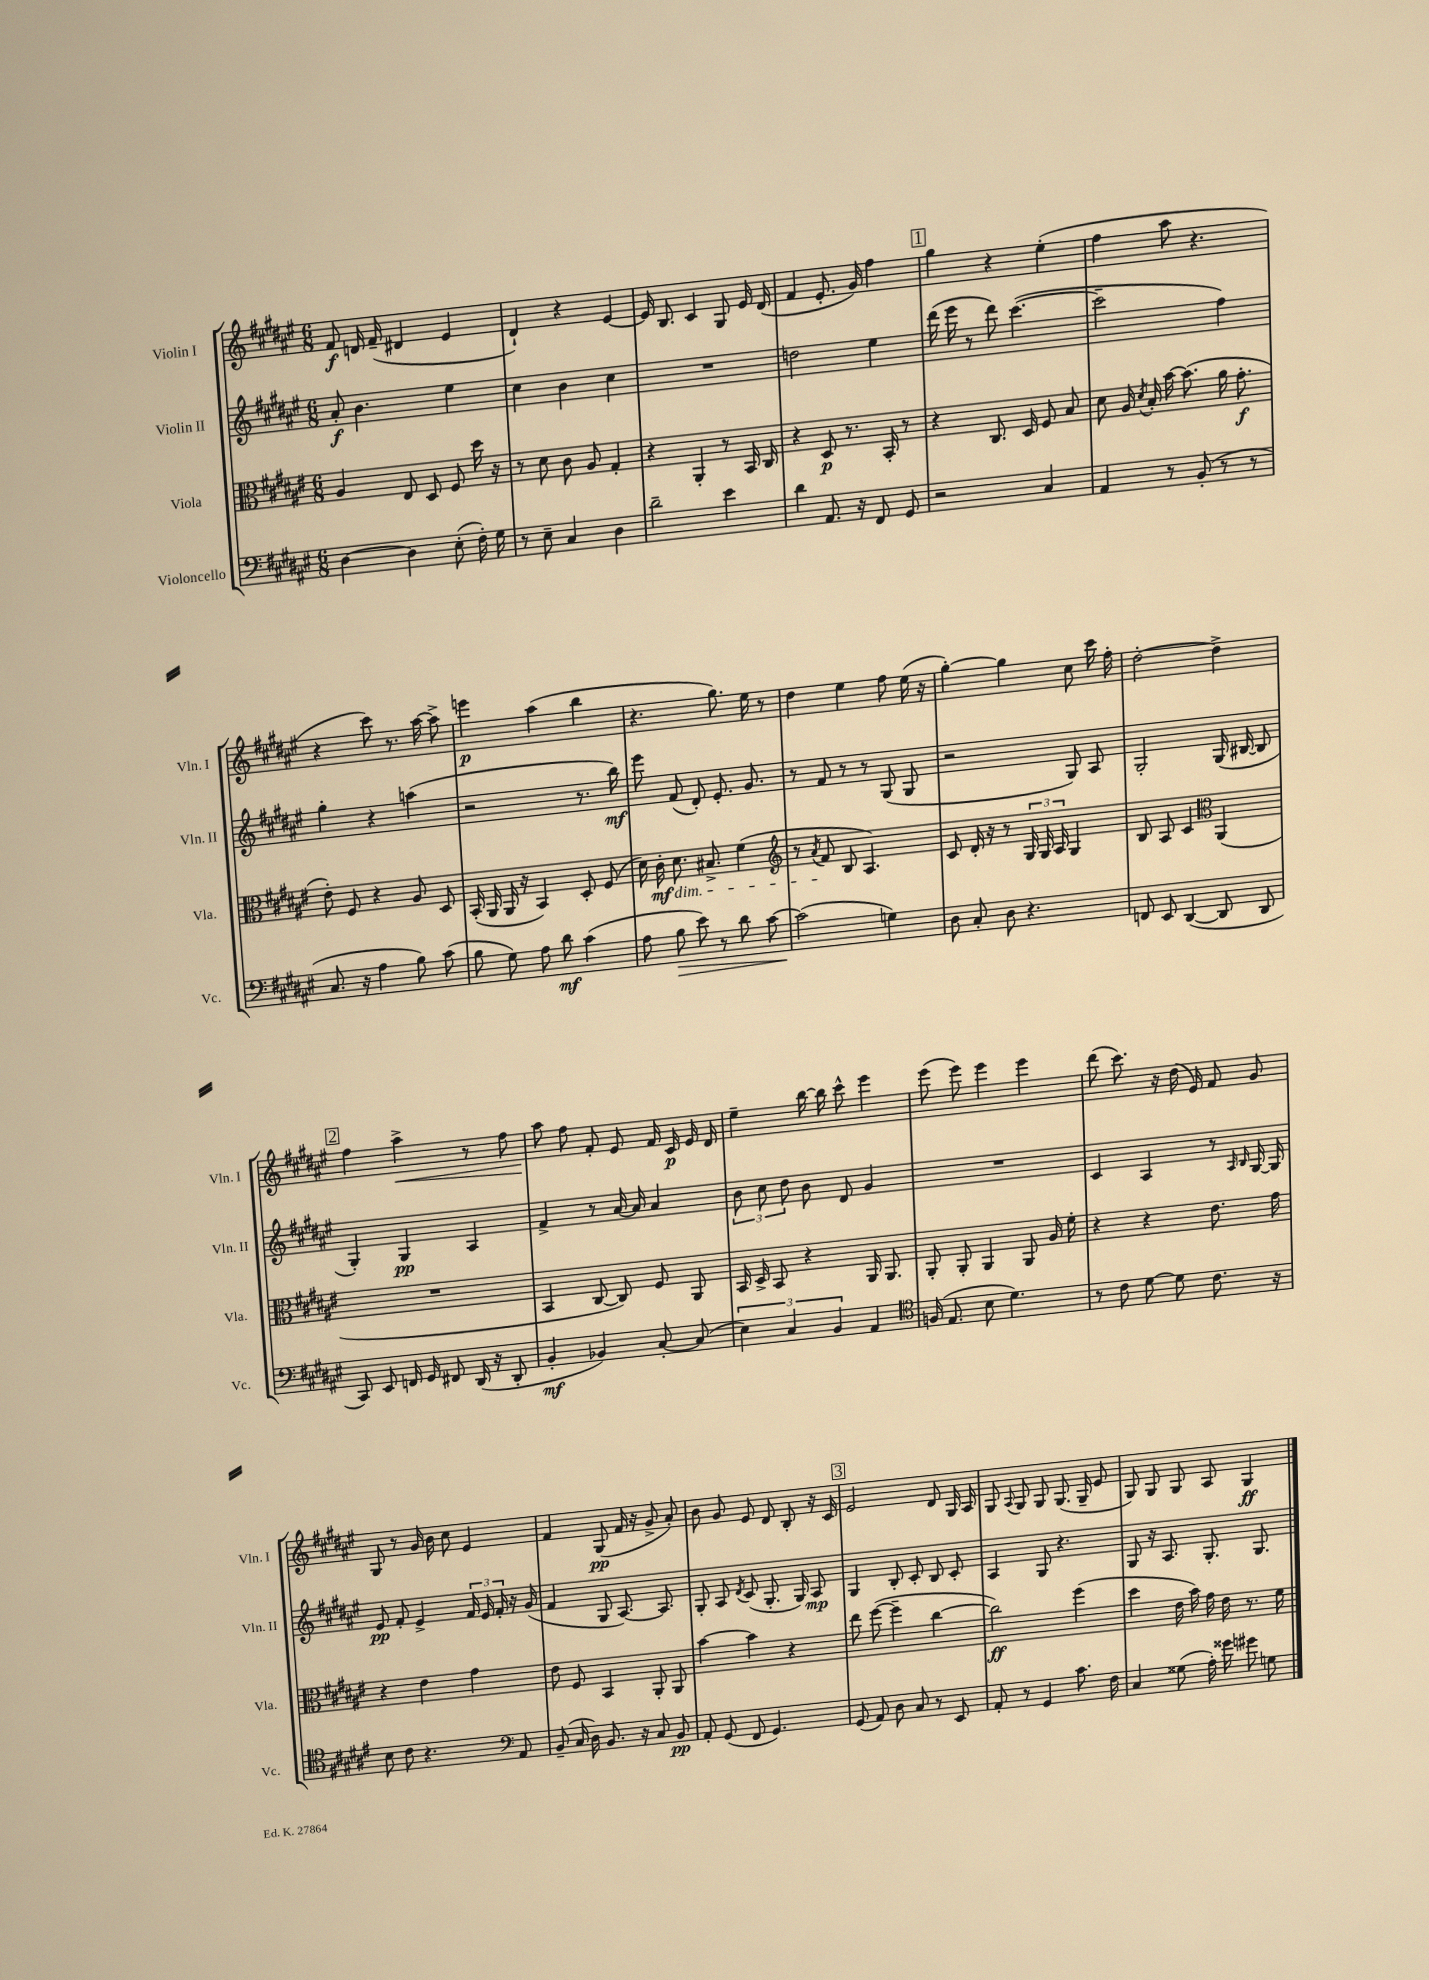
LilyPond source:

<<
\new StaffGroup <<
\new Staff = "s0" \with { instrumentName = "Violin I" shortInstrumentName = "Vln. I" } {
    \clef treble \key fis \major \numericTimeSignature \time 6/8
    \autoBeamOff fis'8\f d'16 fis'16--( dis'4 eis'4 |
    dis'4-!) r4 eis'4~ |
    eis'16 b8. cis'4 gis8 eis'16 dis'16( |
    fis'4 eis'8.-. gis'16) fis''4 |
    \mark \markup { \box "1" } gis''4 r4 eis''4-.( |
    fis''4 ais''8 r4. |
    r4 cis'''8) r8. ais''16~ ais''8-> |
    e'''4\p ais''4( b''4 |
    r4. gis''8.) eis''16 r8 |
    dis''4 eis''4 fis''8 eis''16( r16 |
    gis''4~-.) gis''4 cis''8 cis'''16 fis''16-. |
    dis''2~-. dis''4-> |
    \mark \markup { \box "2" } fis''4 ais''4->\< r8 fis''8 |
    ais''8\! fis''8 fis'8-. eis'8 fis'16 cis'16\p eis'16 dis'16 |
    eis''4-- b''16~ b''16 cis'''8-^ eis'''4 |
    eis'''8( eis'''8) eis'''4 eis'''4 |
    dis'''8( cis'''8.) r16 dis''16( eis'16) fis'8 gis'8 |
    gis8 r8 gis'16 b'16 cis''8 eis'4 |
    fis'4 gis8\pp( fis'16 r16 gis'8-> ais'8-.) |
    b'8 gis'8 eis'8 dis'8 b8-. r16 cis'16 |
    \mark \markup { \box "3" } eis'2 dis'8 gis16 ais16 |
    gis8 \appoggiatura { ais8 } gis8 gis8 gis8.( gis16-- eis'8 |
    gis8) gis8 gis8 ais8 gis4\ff \bar "|." |
}
\new Staff = "s1" \with { instrumentName = "Violin II" shortInstrumentName = "Vln. II" } {
    \clef treble \key fis \major \numericTimeSignature \time 6/8
    \autoBeamOff ais'8-.\f b'4. eis''4 |
    cis''4 b'4 cis''4 |
    R2. |
    d''2 eis''4 |
    \mark \markup { \box "1" } dis'''16( eis'''16 r8 dis'''8) cis'''4.~( |
    cis'''2-- fis''4) |
    gis''4-. r4 a''4( |
    r2 r8. b''16\mf) |
    eis'''8 fis'8( dis'8-.) eis'8.-. gis'8. |
    r8 fis'8 r8 r8 gis8( gis8 |
    r2 gis8) ais8 |
    gis2-. gis16( bis16~ bis8 |
    \mark \markup { \box "2" } gis4-.) gis4\pp ais4 |
    fis'4-> r8 ais'16~ ais'16 ais'4 |
    \tuplet 3/2 { b'8 cis''8 dis''8 } b'8 dis'8 gis'4 |
    R2. |
    cis'4 ais4 r8 \grace { ais16 b16 } gis16~ gis16 |
    eis'8\pp fis'8-. eis'4-> \tuplet 3/2 { fis'16 eis'16 fis'16-. } r16 gis'16( |
    fis'4 gis8 ais8.~) ais8. |
    gis8-. ais8 \acciaccatura { dis'8 } cis'8( gis8.-. gis16) ais8\mp |
    \mark \markup { \box "3" } gis4 b8-. cis'8-. b8 cis'8-. |
    ais4 gis8 r4. |
    gis8 r16 ais8. gis8.-. gis8. \bar "|." |
}
\new Staff = "s2" \with { instrumentName = "Viola" shortInstrumentName = "Vla." } {
    \clef alto \key fis \major \numericTimeSignature \time 6/8
    \autoBeamOff ais4 eis8 dis8 fis8 dis''16 r16 |
    r8 dis'8 cis'8 ais8 gis4-. |
    r4 ais,4-. r8 b,16 cis16 |
    r4 dis8\p r8. b,16-. r8 |
    \mark \markup { \box "1" } r4 cis8. dis16 fis8 b8 |
    dis'8 ais16 \acciaccatura { dis'8 } b16-. b'16~ b'8.( ais'16 gis'8.-.\f |
    eis'8-.) fis8 r4 ais8 dis8 |
    b,16-.( ais,16 ais,16 r16 b,4) dis8-. fis8( |
    dis'16) cis'16-.\mf\dim dis'8. bis8.-> fis'4( |
    \clef treble r8 \acciaccatura { ais'8 } fis'8\! b8 ais4.) |
    cis'8 dis'16-. r16 r8 \tuplet 3/2 { gis16 gis16 ais16 } gis4 |
    b8 ais8 cis'4 \clef alto ais,4( |
    \mark \markup { \box "2" } R2. |
    b,4 cis8~ cis8) fis8 ais,8 |
    b,16 dis16-> b,8 r4 ais,16 ais,8. |
    ais,8-. ais,8-. ais,4 ais,8 ais16 fis'16-. |
    r4 r4 eis'8. gis'16 |
    r4 eis'4 gis'4 |
    eis'8 fis8 b,4 ais,8-. ais,8 |
    b'4~ b'4 r4 |
    \mark \markup { \box "3" } eis''8 fis''8~( fis''4-- cis''4~ |
    cis''2\ff) fis''4( |
    dis''4 eis'16 b'16) gis'16 eis'16 r8. fis'16 \bar "|." |
}
\new Staff = "s3" \with { instrumentName = "Violoncello" shortInstrumentName = "Vc." } {
    \clef bass \key fis \major \numericTimeSignature \time 6/8
    \autoBeamOff dis4~ dis4 eis8-.( fis16-.) gis16 |
    r8 eis8-- cis4 dis4 |
    dis'2-- eis'4 |
    dis'4 ais,8. r16 fis,8 gis,8 |
    \mark \markup { \box "1" } r2 cis4 |
    ais,4 r8 b,8-.( r8 r8 |
    cis8. r16 ais4 b8) cis'8( |
    b8 gis8) ais8 dis'8\mf cis'4( |
    ais8 b8\> eis'8) r8 dis'8 cis'8~ |
    cis'2\!( g4) |
    dis8 cis8-. dis8 r4. |
    f,8 eis,8 dis,4~( dis,8 dis,8 |
    \mark \markup { \box "2" } cis,8) eis,8 f,16 gis,16 fis,8 dis,16( r16 dis,8-. |
    b,4-.\mf bes,4) cis8~-. cis8( |
    \tuplet 3/2 { eis4) cis4 b,4 } ais,4 |
    \clef tenor f16( eis8. b8 dis'4.) |
    r8 cis'8 dis'8~ dis'8 cis'8. r16 |
    b8 cis'8 r4. \clef bass ais,8 |
    b,8--( cis16 dis16) b,8. r16 cis8 b,8\pp |
    ais,8-. gis,8( fis,8 gis,4.) |
    \mark \markup { \box "3" } gis,8( ais,8) dis8 cis8 r8 eis,8 |
    ais,8-. r8 gis,4 cis'8. fis16 |
    cis4 gisis8( ais16-.) gisis'16 gis'8 g8 \bar "|." |
}
>>
>>
\layout { \context { \Score \remove "Bar_number_engraver" } }
